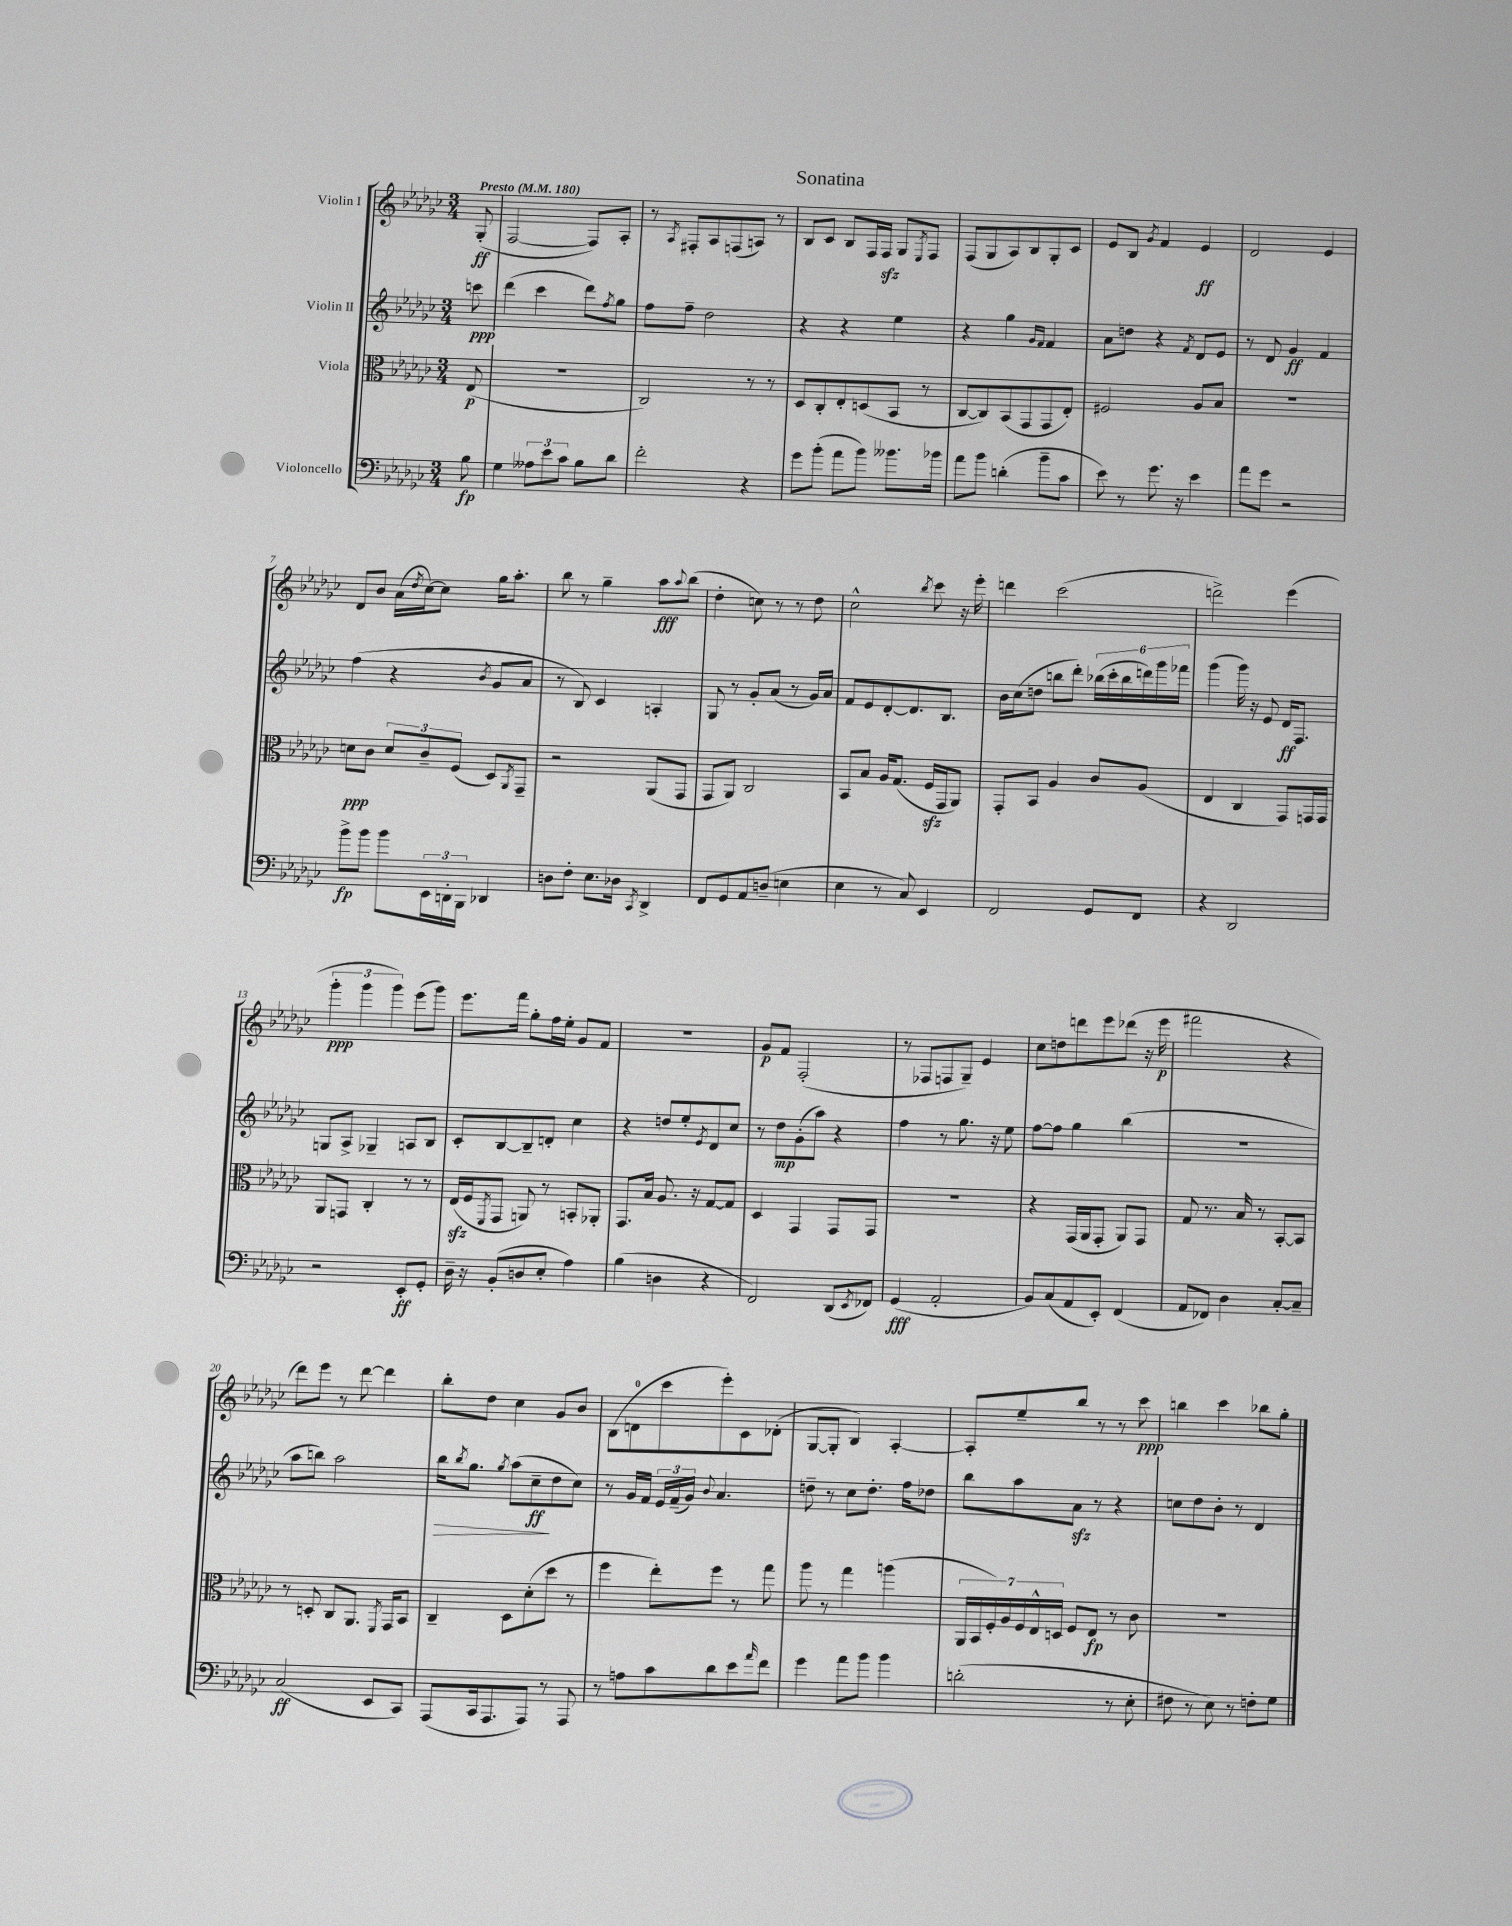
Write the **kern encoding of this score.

**kern	**kern	**kern	**kern
*staff4	*staff3	*staff2	*staff1
*clefF4	*clefC3	*clefG2	*clefG2
*k[b-e-a-d-g-c-]	*k[b-e-a-d-g-c-]	*k[b-e-a-d-g-c-]	*k[b-e-a-d-g-c-]
*M3/4	*M3/4	*M3/4	*M3/4
*MM180	*MM180	*MM180	*MM180
8B-\	(8E-/	8ccc\	(8G-'/
=	=	=	=
4G-\	2.r	(4ddd-\	[2F/
12A--\L	.	4ccc-\	.
12e-\	.	.	.
12c-\J	.	.	.
8B-\L	.	8ddd-\L)	8F/]L)
.	.	8qff/	.
8d-\J	.	8gg-\J	8A-'/J
=	=	=	=
2f'\	2C-/)	8ff\L	8r
.	.	.	8qA-/
.	.	8ff~\J	8F#'/L
.	.	2dd-\	8A-/
.	.	.	(8F/
4r	8r	.	8A/J)
.	8r	.	8r
=	=	=	=
8g-\L	8D-/L	4r	8B-/L
(8b-'\J	8C-'/	.	8c-/J
8a-\L	8E-'/	4r	8B-/L
8b-\J)	(8D/	.	16F/L
.	.	.	16F/JJ
8.b--\L	8BB-/J	4ee-\	8G-/L
.	.	.	8qE-/
.	8r	.	8F/J
16b-\Jk	.	.	.
=	=	=	=
8a-\L	[8C-/L	4r	(8F/L
8b-\J	8C-/])	.	8G-/
(4d'\	(8BB-/	4gg-\	8A-/)
.	8GG-/	.	8B-/
.	.	16qqg-/LL	.
.	.	16qqf/JJ	.
8b-~\L	8GG-/	4f/	8G-'/
8c-\J	8E-'/J)	.	8c-/J
=	=	=	=
8e-\)	2F#/	8a-\L	8e-/L
8r	.	8dd\J	8B-/J
.	.	.	8qg-/
8.g-\	.	4r	4f/
16r	.	.	.
.	.	8qf/	.
4e-\	8A-/L	8d-/L	4e-/
.	8B-/J	8e-/J	.
=	=	=	=
8a-\L	2.r	8r	2d-/
8g-\J	.	8d-/	.
2r	.	4g-/	.
.	.	4f/	4e-/
=	=	=	=
8b-^\L	8d\L	(4ff\	8d-/L
8b-\J	8c-\J	.	8b-/J
8b-\L	12d/L	4r	(16a-\LL
.	.	.	8qdd-/
.	.	.	[16cc-\J)
.	12c-~/	.	.
24EE-\L	.	.	8cc-\]J
24DD'\	(12F/J	.	.
24BBB-\JJ	.	.	.
.	.	8qb-/	.
4DD-/	8D-/L)	8g-/L	16gg-\LK
.	.	.	8.aa-'\J
.	8qAA-/	.	.
.	8GG-~/J	8a-/J	.
=	=	=	=
8D\L	2r	8r	8bb-\
8F'\J	.	8B-/)	8r
8.E-\L	.	4c-/	4gg-~\
16D-\Jk	.	.	.
8qCC-/	.	.	.
4DD-^/	(8AA-/L	4A'/	8aa-\L
.	.	.	8qqaa-/
.	8GG-/J	.	(8bb-\J
=	=	=	=
8FF/L	8GG-/L	8G-/	4dd-'\
8GG-/	8AA-/J)	8r	.
8AA-/	2C-/	8g-'/L	8cc\)
(8D~/J	.	(8a-/J	8r
4E\	.	8r	8r
.	.	16g-/LL)	8dd-\
.	.	16a-/JJ	.
=	=	=	=
4E-\	8BB-/L	8f/L	2cc-^^\
.	8B-/J	8e-/	.
8r	16A-/LK	[8d-'/	.
.	(8.G-/J	.	.
8C-/)	.	8.d-/]	.
.	.	.	8qbb-/
4EE-/	16F/LL	.	8ccc-\
.	16GG-/J	8.B-/J	.
.	8AA-/J)	.	16r
.	.	.	16eee-'\
=	=	=	=
2FF/	8GG-'/L	16b-\LL	4ddd\
.	.	(16cc-\J	.
.	8BB-/J	8dd\J	.
.	4A-/	8bb\L	(2ccc-\
.	.	8ddd-'\J)	.
8GG-/L	8c-/L	(24bb-\LL	.
.	.	24ccc-'\	.
.	.	24bb-\	.
8FF/J	(8A-/J	24ddd\)	.
.	.	24ggg-\	.
.	.	24fff-\JJ	.
=	=	=	=
4r	4E-/	(4ggg-\	2ddd^\)
2DD-/	4C-/	16ggg-\)	.
.	.	16r	.
.	.	8e-/	.
.	8GG-/L)	16d-/LK	(4eee-\
.	.	8.F/J	.
.	16GG/L	.	.
.	16GG/JJ	.	.
=	=	=	=
2r	8AA-/L	8G/L	6ggg-'\
.	8GG/J	8A-^/J	.
.	.	.	6ggg-\
.	4C-'/	4G-~/	.
.	.	.	6ggg-\)
8EE-'/L	8r	8A/L	(8eee-\L
8GG-'/J	8r	8B-/J	8ggg-\J)
=	=	=	=
16D-~\	(16E-/LL	8c-'/L	8.eee-\L
16r	16F/J	.	.
.	8qFF/	.	.
(8BB-'/L	8GG-/J	[8B-/	.
.	.	.	16fff\Jk
8D/	8AA/)	8B-~/]	8gg-'\L
8E-'/J	8r	8d'/J	16ff\L
.	.	.	16ee-'\JJ
4A-\)	8BB'/L	4cc-\	8g-/L
.	8AA-'/J	.	8f/J
=	=	=	=
(4B-\	8.GG-/L	4r	2.r
.	16B-/Jk	.	.
4D\	8.A-/	8dd/L	.
.	.	8ee-'/	.
.	16r	.	.
.	.	8qe-/	.
4r	[8G-/L	8d-/	.
.	8G-/]J	8cc-/J	.
=	=	=	=
2FF/)	4D-/	8r	8g-/L
.	.	8dd-\L	8f/J
.	4GG-/	(8g-'\	(2F'/
.	.	8aa-\J)	.
(8DD-/L	8GG-/L	4r	.
8qEE-/	.	.	.
8FF-/J)	8GG-/J	.	.
=	=	=	=
(4GG-/	2.r	4ff\	8r
.	.	.	8F-/L
2AA-'/	.	8r	8F/
.	.	8.gg-\	8G-~/J)
.	.	.	4e-/
.	.	16r	.
.	.	8ee-\	.
=	=	=	=
8BB-/L)	4r	[8ff\L	8cc-\L
(8C-/	.	8ff\]J	8dd\
8AA-/	(16GG-/LL	4gg-\	8ddd\
.	16AA-/J	.	.
8EE-'/J)	8GG-'/J	.	8eee-\
(4FF/	8AA-/L)	(4bb-\	(8ddd-\J
.	8GG-/J	.	16r
.	.	.	16eee-\
=	=	=	=
8AA-/L	8G-/	2.r	2fff#\
8FF-/J)	8.r	.	.
4D-\	.	.	.
.	16B-/	.	.
.	8r	.	.
[8C-'/L	[8BB-'/L	.	4r
8C-~/]J	8BB-/]J	.	.
=	=	=	=
(2C-/	8r	8aa-\L	8ddd-\L)
.	8D'/	8bb\J)	8eee-\J
.	8C-/L	2aa-\	8r
.	8.AA-/J	.	[8ddd-\
8EE-/L	.	.	4ddd-\]
.	8qFF/	.	.
.	16GG-/LK	.	.
8CC-/J)	8BB-/J	.	.
=	=	=	=
(8AAA-/L	4C-~/	16bb-\LK	8bb-'\L
.	.	8qbb-/	.
.	.	8.gg-\J	.
16CC-/k	.	.	8dd-\J
8.AAA-/	.	.	.
.	.	8qgg-/	.
.	8D-\L	(8aa-\L	4cc-\
8AAA-/J)	(8d-'\	8cc-~\	.
8r	8dd-\J	8dd-\	8g-/L
8AAA-/	8r	8cc-\J)	8b-/J
=	=	=	=
8r	4ff\	8r	(8B-\L
8A\L	.	16g-/LL	8d\
.	.	16f/JJ	.
8c-\	8ee-'\L)	24e-/LL	8ccc-\
.	.	(24f~/	.
.	.	24g-/JJ)	.
.	.	8qqb-/	.
8d-\	8ff\J	4.a-/	8eee-'\)
8e-\	8r	.	8c-\
16qqa-/	.	.	.
8f\J	8gg-\	.	(8d-'\J
=	=	=	=
4g-\	8aa-\	8dd~\	[8G-/L
.	8r	8r	8G-'/]J
8a-\L	4gg-\	8cc-\L	4B-/)
8b-\J	.	8.dd'\J	.
4b-\	(4aa\	.	[4A-'/
.	.	16ff\LK	.
.	.	8dd-\J	.
=	=	=	=
(2d'\	28AA-/LL	8bb-\L	8A-'/]L
.	28BB-/	.	.
.	28F'/)	.	.
.	28A-/	.	.
.	.	8aa-\	8ee-~/
.	28F/	.	.
.	28E-^^/	.	.
.	28D/JJ	.	.
.	8F/L	8a-\J	8bb-/J
.	8E-/J	8r	8r
8r	8r	4r	8r
8E-'\	8c-\	.	8ccc-\
=	=	=	=
8F#\	2.r	8cc\L	4bb\
8r	.	8dd-\	.
8E-\)	.	8b-'\J	4ccc-\
8r	.	8r	.
8F'\L	.	4d-/	8bb-\L
8G-\J	.	.	8gg-'\J
==	==	==	==
*-	*-	*-	*-
